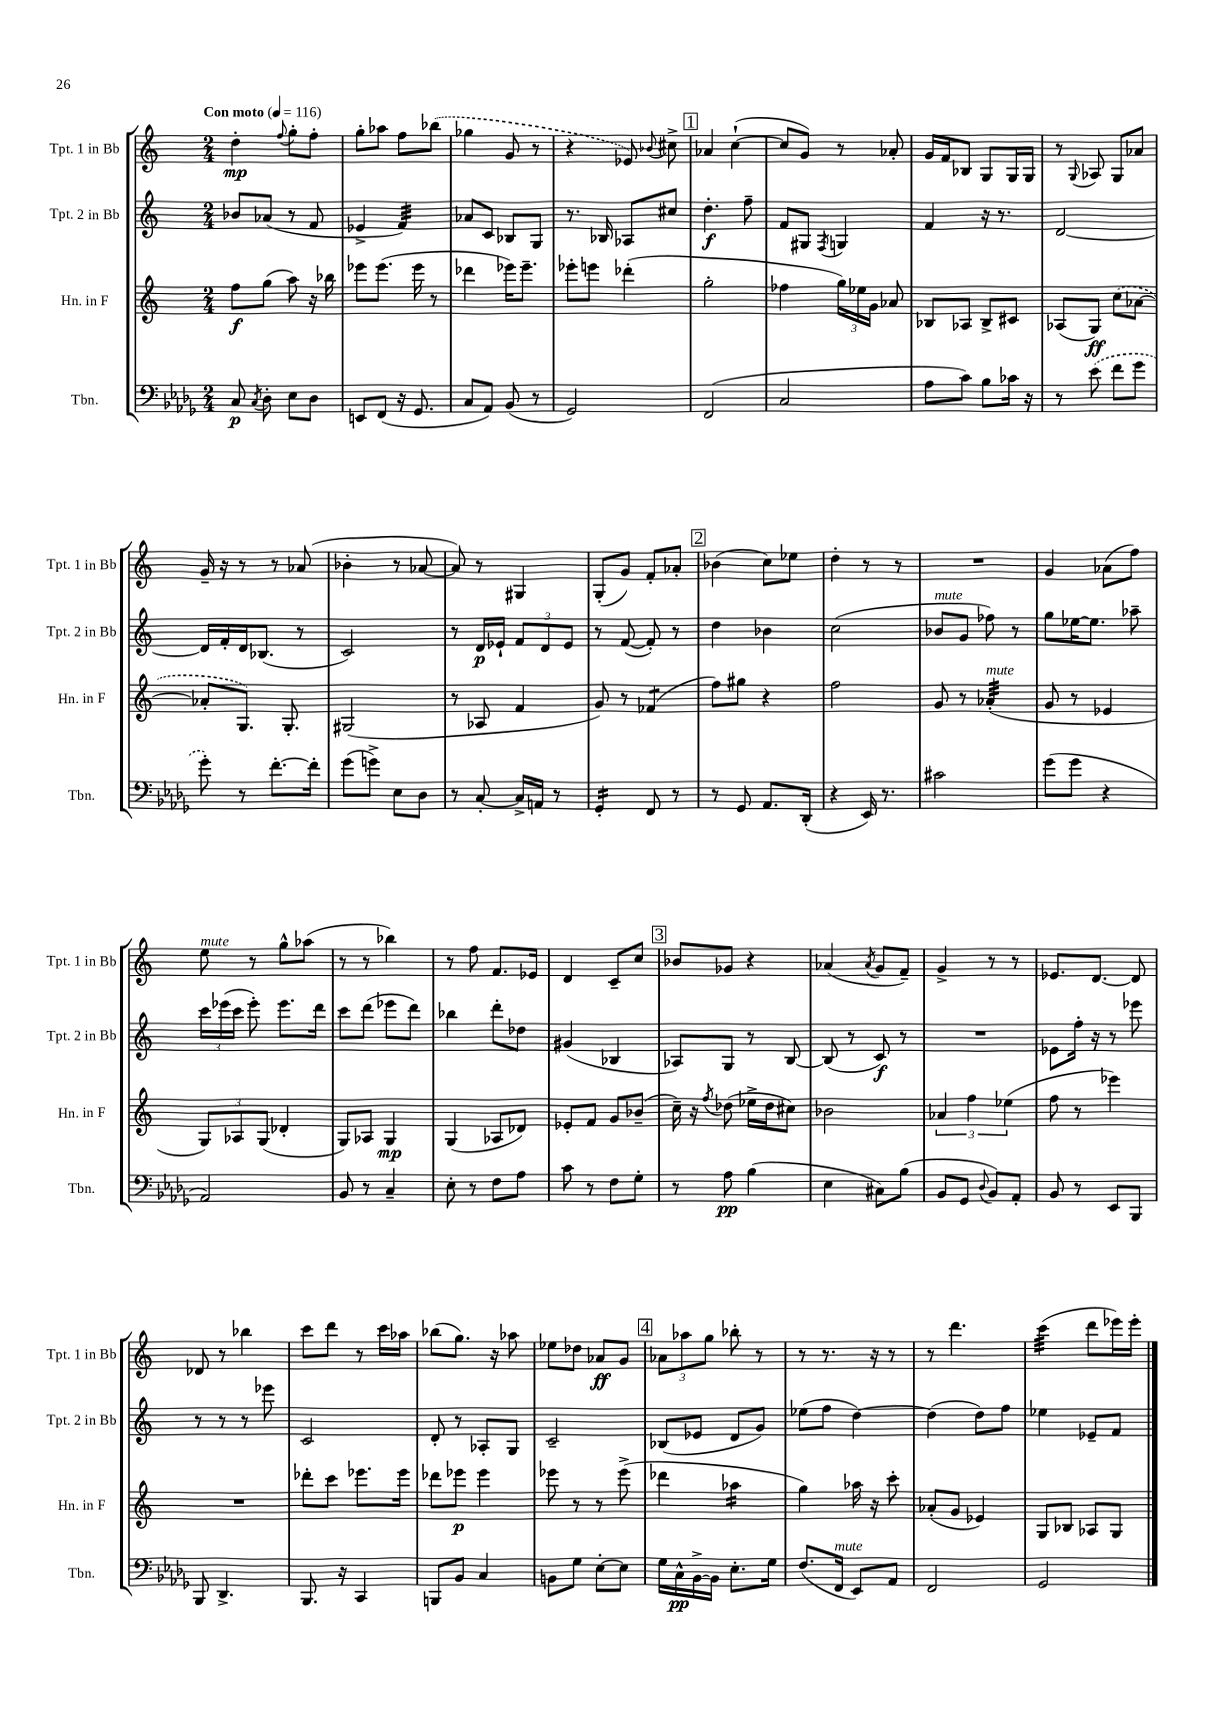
<<
\new StaffGroup <<
\new Staff = "s0" \with { instrumentName = "Tpt. 1 in Bb" shortInstrumentName = "Tpt. 1 in Bb" } {
    \clef treble \key c \major \numericTimeSignature \time 2/4 \tempo "Con moto" 4 = 116
    \autoBeamOff d''4-.\mp \appoggiatura { f''8 } g''8[-. f''8]-. |
    g''8[-. aes''8] f''8[ \once \slurDashed bes''8]( |
    ges''4 g'8 r8 |
    r4 ees'8) \appoggiatura { bes'8 } cis''8-> |
    \mark \markup { \box "1" } aes'4 c''4~-!( |
    c''8[ g'8]) r8 aes'8-. |
    g'16[ f'16 bes8] g8[ g16 g16] |
    r8 \appoggiatura { g8 } aes8 g8[ aes'8] |
    g'16-- r16 r8 r8 aes'8( |
    bes'4-. r8 aes'8~ |
    aes'8) r8 gis4 |
    g8[-.( g'8]) f'8[-. aes'8]-. |
    \mark \markup { \box "2" } bes'4( c''8[) ees''8] |
    d''4-. r8 r8 |
    R2 |
    g'4 aes'8[( f''8]) |
    e''8^\markup { \italic "mute" } r8 g''8[-^ aes''8]( |
    r8 r8 bes''4) |
    r8 f''8 f'8.[ ees'16] |
    d'4 c'8[-- c''8] |
    \mark \markup { \box "3" } bes'8[ ges'8] r4 |
    aes'4( \acciaccatura { aes'8 } g'8[ f'8]--) |
    g'4-> r8 r8 |
    ees'8.[ d'8.]~ d'8 |
    des'8 r8 bes''4 |
    c'''8[ d'''8] r8 c'''16[ aes''16] |
    bes''8[( g''8.]) r16 aes''8 |
    ees''8[ des''8] aes'8[\ff g'8] |
    \mark \markup { \box "4" } \tuplet 3/2 { aes'8[ aes''8 g''8] } bes''8-. r8 |
    r8 r8. r16 r8 |
    r8 d'''4. |
    c'''4:32( d'''8[ ees'''16) ees'''16]-. \bar "|." |
}
\new Staff = "s1" \with { instrumentName = "Tpt. 2 in Bb" shortInstrumentName = "Tpt. 2 in Bb" } {
    \clef treble \key c \major \numericTimeSignature \time 2/4
    \autoBeamOff bes'8[ aes'8]( r8 f'8 |
    ees'4-> f'4:32) |
    aes'8[ c'8] bes8[ g8] |
    r8. bes16 aes8[ cis''8] |
    \mark \markup { \box "1" } d''4.-.\f f''8-- |
    f'8[ gis8] \acciaccatura { f8 } g4 |
    f'4 r16 r8. |
    d'2~ |
    d'16[ f'16-. d'16 bes8.]( r8 |
    c'2) |
    r8 d'16[\p ees'16]-! \tuplet 3/2 { f'8[ d'8 ees'8] } |
    r8 f'8~( f'8-.) r8 |
    \mark \markup { \box "2" } d''4 bes'4 |
    c''2( |
    bes'8[^\markup { \italic "mute" } g'8] fes''8) r8 |
    g''8[ ees''16~ ees''8.] aes''8-- |
    \tuplet 3/2 { c'''16[ ees'''16( c'''16] } ees'''8-.) ees'''8.[ d'''16] |
    c'''8[ d'''8]( ees'''8[ d'''8]) |
    bes''4 d'''8[-. des''8] |
    gis'4( bes4 |
    \mark \markup { \box "3" } aes8[) g8] r8 b8~ |
    b8( r8 c'8\f) r8 |
    R2 |
    ees'8[ f''16]-. r16 r8 ees'''8 |
    r8 r8 r8 ees'''8 |
    c'2 |
    d'8-. r8 aes8[-. g8] |
    c'2-- |
    \mark \markup { \box "4" } bes8[( ees'8] d'8[ g'8]) |
    ees''8[( f''8] d''4~) |
    d''4( d''8[) f''8] |
    ees''4 ees'8[-- f'8] \bar "|." |
}
\new Staff = "s2" \with { instrumentName = "Hn. in F" shortInstrumentName = "Hn. in F" } {
    \clef treble \key c \major \numericTimeSignature \time 2/4
    \autoBeamOff f''8[\f g''8]( a''8) r16 bes''16 |
    ees'''8[ ees'''8.]( ees'''16 r8 |
    des'''4 ees'''16[) ees'''8.]-- |
    ees'''8[-. e'''8] des'''4-.( |
    \mark \markup { \box "1" } g''2-. |
    fes''4 \tuplet 3/2 { g''16[) ees''16 g'16] } aes'8 |
    bes8[ aes8] bes8[-> cis'8] |
    aes8[( g8]\ff) \once \slurDashed c''8[( aes'8]~ |
    aes'8[-. g8.]) g8.-. |
    gis2( |
    r8 aes8 f'4 |
    g'8) r8 fes'4:8( |
    \mark \markup { \box "2" } f''8[) gis''8] r4 |
    f''2 |
    g'8 r8 aes'4:32-.^\markup { \italic "mute" }( |
    g'8 r8 ees'4 |
    \tuplet 3/2 { g8[) aes8 g8]( } des'4-. |
    g8[) aes8] g4\mp |
    g4( aes8[ des'8]) |
    ees'8[-. f'8] g'8[ bes'8]--( |
    \mark \markup { \box "3" } c''16--) r16 \acciaccatura { f''8 } des''8( ees''16[-> des''16 cis''8]) |
    bes'2 |
    \tuplet 3/2 { aes'4 f''4 ees''4( } |
    f''8 r8 ees'''4) |
    R2 |
    des'''8[-. c'''8] ees'''8.[ ees'''16] |
    des'''8[ ees'''8]\p ees'''4 |
    ees'''8 r8 r8 ees'''8->( |
    \mark \markup { \box "4" } des'''4 aes''4:16 |
    g''4) aes''16 r16 c'''8-. |
    aes'8[-.( g'8] ees'4) |
    g8[ bes8] aes8[ g8] \bar "|." |
}
\new Staff = "s3" \with { instrumentName = "Tbn." shortInstrumentName = "Tbn." } {
    \clef bass \key des \major \numericTimeSignature \time 2/4
    \autoBeamOff c8\p \acciaccatura { c8 } des8-. ees8[ des8] |
    e,8[ f,8]( r16 ges,8. |
    c8[ aes,8]) bes,8( r8 |
    ges,2) |
    \mark \markup { \box "1" } f,2( |
    c2 |
    aes8[ c'8]) bes8[ ces'16] r16 |
    r8 \once \slurDashed ees'8( f'8[ ges'8] |
    ges'8-.) r8 f'8.[~-. f'16]-. |
    ges'8[( g'8]->) ees8[ des8] |
    r8 c8~-. c16[-> a,16] r8 |
    ges,4:16-. f,8 r8 |
    \mark \markup { \box "2" } r8 ges,8 aes,8.[ des,16]-.( |
    r4 ees,16) r8. |
    cis'2 |
    ges'8[( ges'8] r4 |
    aes,2) |
    bes,8 r8 c4-- |
    ees8-. r8 f8[ aes8] |
    c'8 r8 f8[ ges8]-. |
    \mark \markup { \box "3" } r8 aes8\pp bes4( |
    ees4 cis8[) bes8]( |
    bes,8[ ges,8] \appoggiatura { des8 } bes,8[) aes,8]-. |
    bes,8 r8 ees,8[ bes,,8] |
    bes,,8 des,4.-> |
    bes,,8. r16 c,4 |
    b,,8[ bes,8] c4 |
    b,8[ ges8] ees8[~-. ees8] |
    \mark \markup { \box "4" } ges16[ c16-^\pp bes,16~-> bes,16] ees8.[-. ges16] |
    f8.[( f,16]^\markup { \italic "mute" } ees,8[) aes,8] |
    f,2 |
    ges,2 \bar "|." |
}
>>
>>
\layout { \context { \Score \remove "Bar_number_engraver" } }
